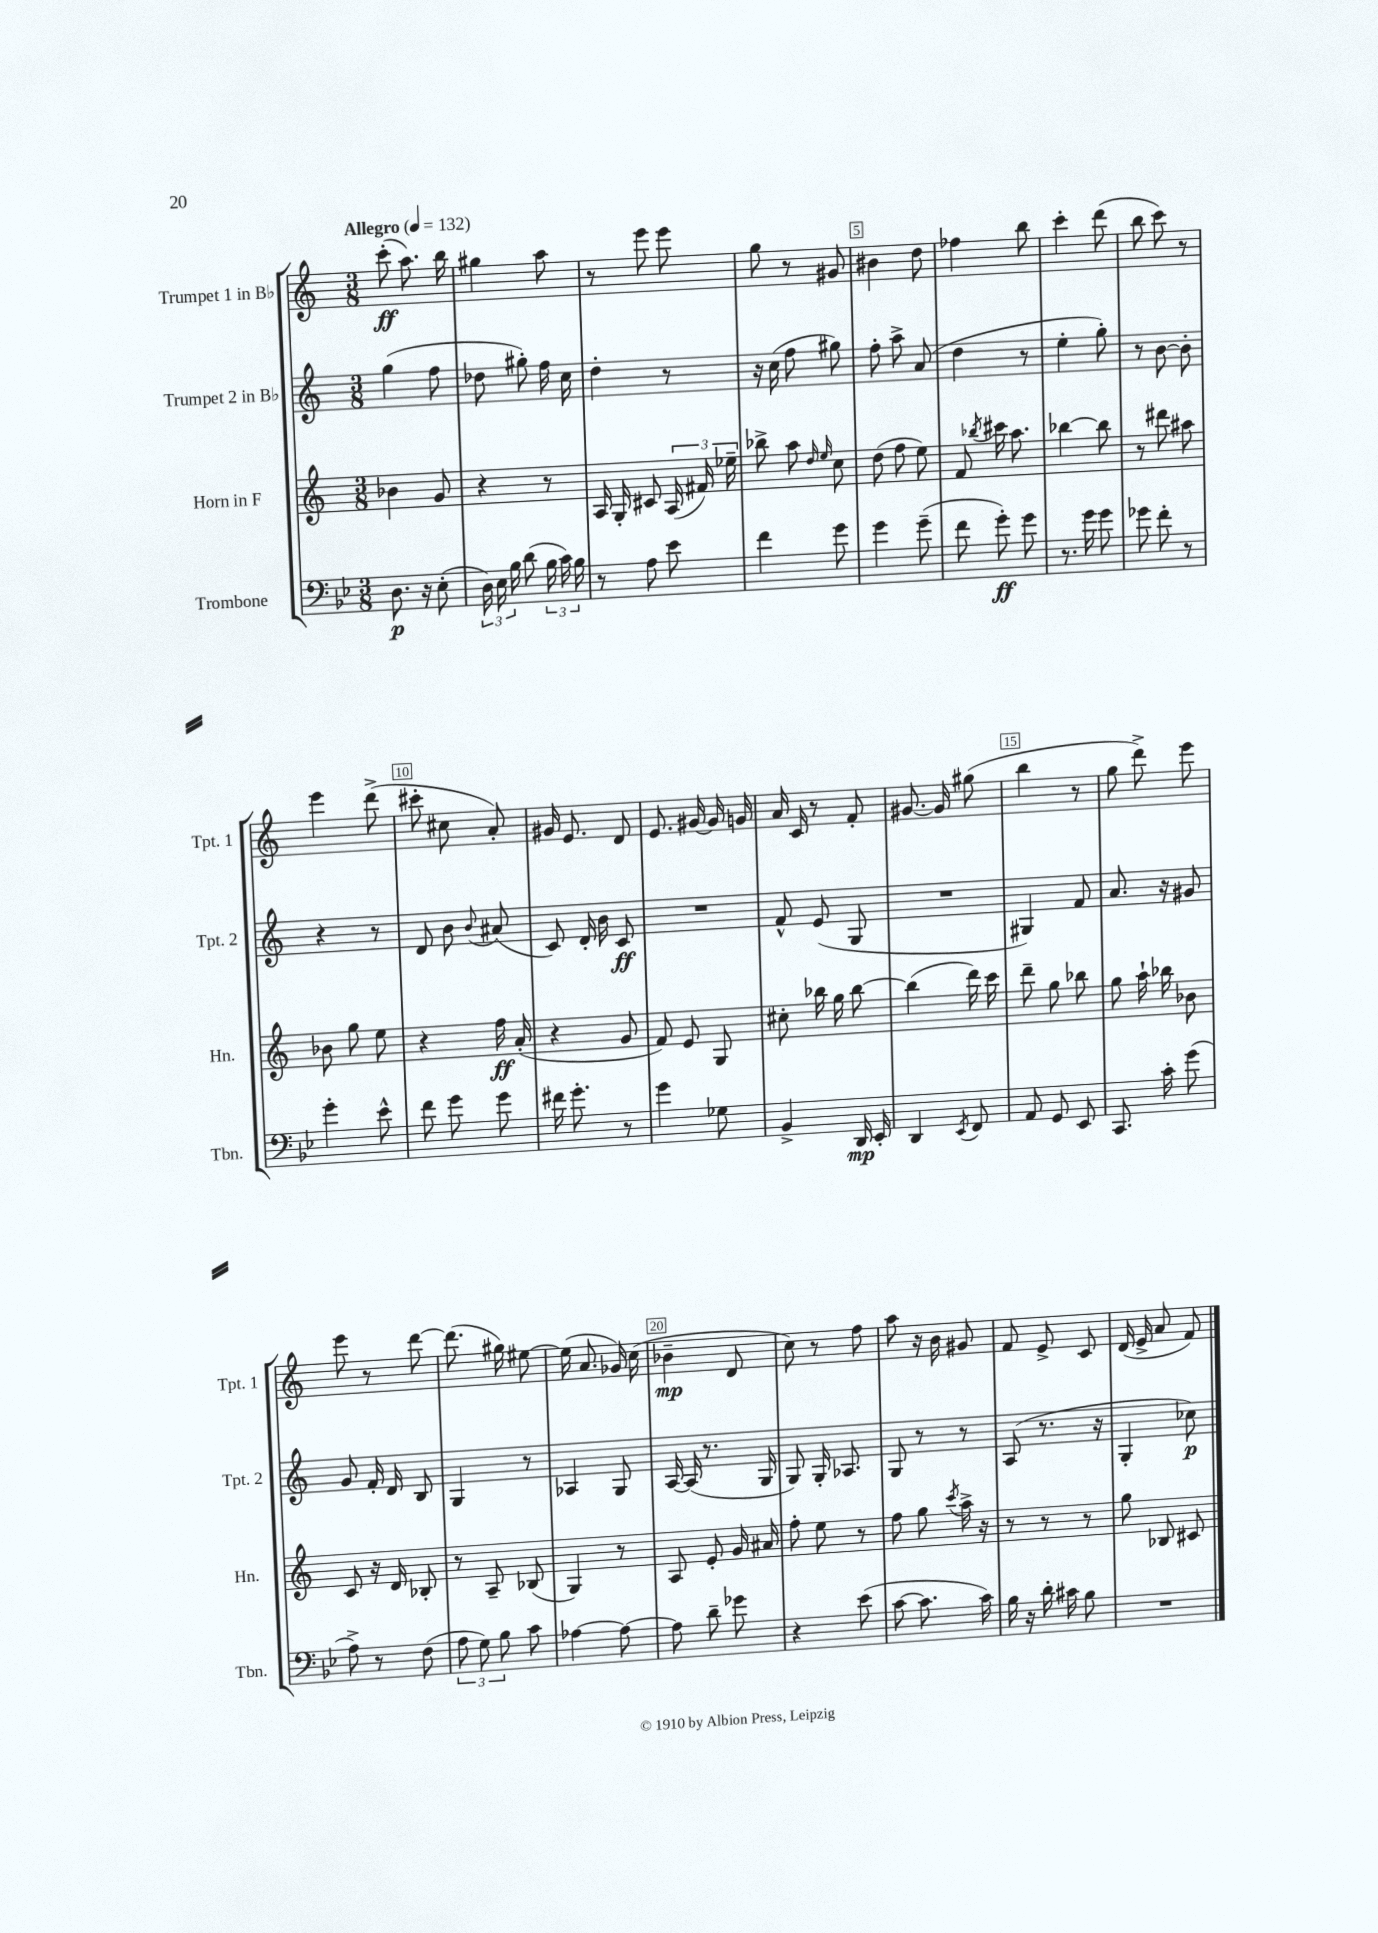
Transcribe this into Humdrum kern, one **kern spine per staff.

**kern	**kern	**kern	**kern
*staff4	*staff3	*staff2	*staff1
*clefF4	*clefG2	*clefG2	*clefG2
*k[b-e-]	*k[]	*k[]	*k[]
*M3/8	*M3/8	*M3/8	*M3/8
*MM132	*MM132	*MM132	*MM132
8.D	4b-	(4gg	(8ccc'
.	.	.	8.aa)
16r	.	.	.
(8E-'	8g	8ff	.
.	.	.	16bb
=	=	=	=
24D)	4r	8dd-	4gg#
24E-	.	.	.
24B-	.	.	.
(8d	.	8gg#')	.
24B-	8r	16ff	8aa
24c)	.	.	.
.	.	16cc	.
24B-	.	.	.
=	=	=	=
8r	16A	4dd'	8r
.	16G'	.	.
8A	8c#	.	8eee
8e-	(24A	8r	8eee
.	24f#)	.	.
.	24ee-~	.	.
=	=	=	=
4f	8bb-^	16r	8gg
.	.	(16cc	.
.	8aa	8ff	8r
.	16qqdd	.	.
.	16qqee	.	.
8g	8cc	8gg#)	8g#
=	=	=	=
4g	(8dd	8ff'	4b#
.	8ff	8aa^	.
(8g~	8ee)	(8a	8dd
=	=	=	=
8f	8f	4dd	4ff-
.	8qbb-	.	.
8g')	16ccc#	.	.
.	8.aa	.	.
8g	.	8r	8bb
=	=	=	=
8.r	[4bb-	4ee'	4ccc'
16g	.	.	.
8g	8bb-]	8gg')	(8ddd
=	=	=	=
8g-	8r	8r	8bb
8f'	8ddd#	[8b	8ccc)
8r	8aa#	8b']	8r
=	=	=	=
4g'	8b-	4r	4eee
.	8gg	.	.
8e-^^	8ee	8r	(8ddd^
=	=	=	=
8f	4r	8d	8ccc#'
8g	.	8b	8cc#
.	.	8qqb	.
8g	16ff	(8a#	8a')
.	(16a'	.	.
=	=	=	=
16f#	4r	8c)	16g#
8.g'	.	.	8.e
.	.	16d'	.
.	.	16b	.
8r	8g	8c	8d
=	=	=	=
4g	8f)	4.r	8.e
.	8e	.	.
.	.	.	[16g#
8G-	8G	.	16g#]
.	.	.	16g
=	=	=	=
4BB-^	8cc#'	8f^^	16a
.	.	.	16c
.	16bb-	(8e	8r
.	16gg	.	.
16DD	[8bb-	8G	8f'
16EE-'	.	.	.
=	=	=	=
4DD	(4bb-]	4.r	[8.g#
.	.	.	16g#]
8qEE-	.	.	.
8FF	16ddd)	.	(8gg#
.	16ccc	.	.
=	=	=	=
8AA	8ddd~	4G#)	4bb
8GG	8gg	.	.
8EE-	8bb-	8f	8r
=	=	=	=
8.CC	8gg	8.a	8gg
.	16aa`	.	8ddd^)
16c'	16bb-	16r	.
(8g	8b-	8g#	8eee
=	=	=	=
8A^)	8c	8g	8eee
8r	16r	16f'	8r
.	16d	16d	.
(8F	8B-'	8B	[8ddd
=	=	=	=
12A	8r	4G	(8.ddd]
12G)	.	.	.
.	8A~	.	.
12B-	.	.	.
.	.	.	16gg#)
8c	(8B-	8r	[8ee#
=	=	=	=
[4A-	4G)	4A-	(16ee#]
.	.	.	8.a
8A-_	8r	8G	16g-)
.	.	.	(16cc
=	=	=	=
8A-]	8A	[16A	4b-~
.	.	(16A]	.
8d~	8e'	8.r	.
8g-	16g	.	8d
.	16a#	16G	.
=	=	=	=
4r	8ff'	8G)	8cc)
.	8ee	16G'	8r
.	.	8.A-	.
(8e-	8r	.	8ff
=	=	=	=
[8c	8ff	8G	8aa
8.c]	8gg	8r	16r
.	.	.	16b
.	8qccc	.	.
.	16aa^	8r	8g#
16c)	16r	.	.
=	=	=	=
16B-	8r	(8A	8f
16r	.	.	.
16d'	8r	8.r	8e^
16c#	.	.	.
8B-	8r	.	8c
.	.	16r	.
=	=	=	=
4.r	8gg	4G'	(16d
.	.	.	16e^
.	8B-	.	8a
.	8c#	8cc-)	8f)
==	==	==	==
*-	*-	*-	*-
